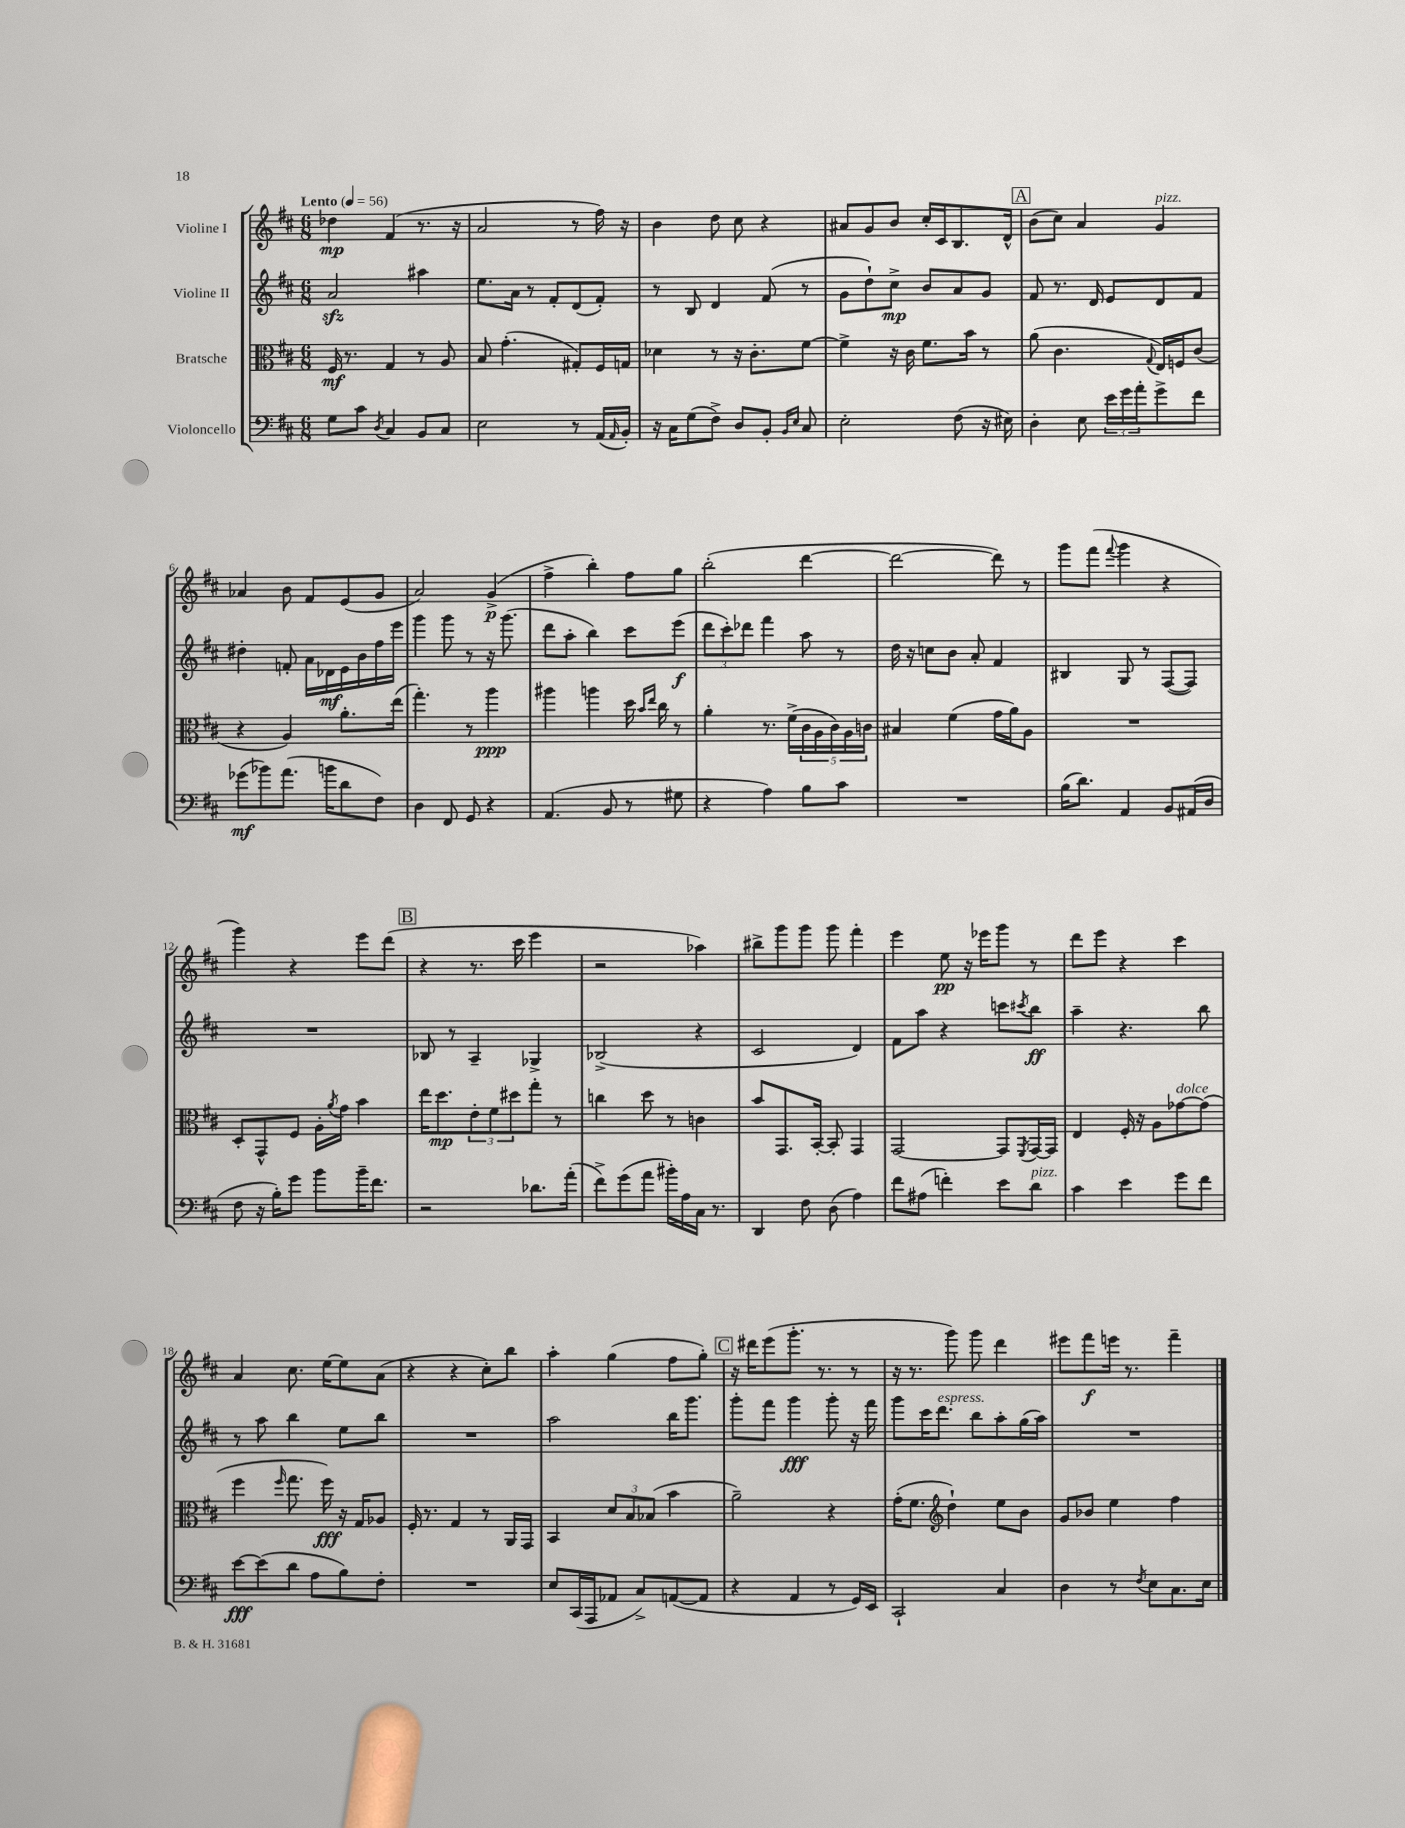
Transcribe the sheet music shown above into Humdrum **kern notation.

**kern	**kern	**kern	**kern
*staff4	*staff3	*staff2	*staff1
*clefF4	*clefC3	*clefG2	*clefG2
*k[f#c#]	*k[f#c#]	*k[f#c#]	*k[f#c#]
*M6/8	*M6/8	*M6/8	*M6/8
*MM56	*MM56	*MM56	*MM56
8G\L	16F#/	2a/	4dd-\
.	8.r	.	.
8c#\J	.	.	.
8qD/	.	.	.
4C#/	4G/	.	(4f#/
8BB/L	8r	4aa#\	8.r
8C#/J	8A/	.	.
.	.	.	16r
=	=	=	=
2E\	8B/	8.ee\L	2a/
.	(4.g'\	.	.
.	.	16a\Jk	.
.	.	8r	.
.	.	8f#'/L	.
8r	8G#'/L)	(8d/	8r
(16AA/LL	16F#/L	8f#'/J)	16ff#\)
16qqAA/	.	.	.
16BB'/JJ)	16G/JJ	.	16r
=	=	=	=
16r	4d-\	8r	4b\
16C#\LK	.	.	.
(8G\	.	8B/	.
8F#^\J)	8r	4d/	8dd\
8D/L	16r	.	8cc#\
.	8.c#'\L	.	.
8BB'/J	.	(8f#/	4r
16qqBB/LL	.	.	.
16qqE/JJ	.	.	.
8C#/	[8f#\J	8r	.
=	=	=	=
2E'\	4f#^\]	8g\L	8a#/L
.	.	8dd`\)	8g/
.	16r	8cc#^\J	8b/J
.	16c#\	.	.
.	8.f#\L	8b/L	16cc#'/LL
.	.	.	16c#/J
(8F#\	.	8a/	8.B/
.	16b\Jk	.	.
16r	8r	8g/J	.
16E#\)	.	.	16d^^/Jk
=	=	=	=
4D'\	(8a\	8f#/	(8b\L
.	4.c#\	8.r	8cc#\J)
8E\	.	.	4a/
.	.	16d/	.
24e\LL	.	8e/L	.
24g\	.	.	.
24a'\J	.	.	.
.	8qqG/	.	.
8g^\	16E/LL)	8d/	4g/
.	16F/J	.	.
8f#\J	(8c#/J	8f#/J	.
=	=	=	=
(8g-\L	4r	4dd#'\	4a-/
8b-\)	.	.	.
(8.a\J	4A/)	8f'/	8b\
.	.	16a\LL	8f#/L
16b\LK	.	16d-\	.
8d\	8.a'\L	16e\	(8e/
.	.	16b\	.
8F#\J)	.	16ff#\	8g/J
.	(16ee\Jk	16eee\JJ	.
=	=	=	=
4D\	4.gg'\)	4ggg\	2a/)
8FF#/	.	8ggg\	.
8GG/	8r	8r	.
4r	4aa\	16r	(4g^/
.	.	(8.ggg\	.
=	=	=	=
(4.AA/	4aa#\	8ddd\L	4ff#^\
.	.	8aa'\J	.
.	4aa\	4bb\)	4bb'\)
8BB/	.	.	.
8r	16dd\	8ccc#\L	8ff#\L
.	16qqb/LL	.	.
.	16qqee/JJ	.	.
.	16cc#\	.	.
8G#\	8r	(8eee\J	8gg\J
=	=	=	=
4r	4a'\	12ddd\L	(2bb'\
.	.	12ccc#'\)	.
.	.	12ddd-\J	.
4A\)	8.r	4fff#\	.
.	(16f#^\LL	.	.
8B\L	20c#\	8aa\	[4ddd\
.	20A\	.	.
.	20c#\)	.	.
8c#\J	.	8r	.
.	20A\	.	.
.	20c\JJ	.	.
=	=	=	=
2.r	4B#/	16dd\	2ddd\_
.	.	16r	.
.	.	8cc\L	.
.	(4f#\	8b\J	.
.	.	8a'/	.
.	16g\LL	4f#/	8ddd\])
.	16a\J)	.	.
.	8A\J	.	8r
=	=	=	=
(16B\LK	2.r	4B#/	8ggg\L
8.d\J)	.	.	.
.	.	.	(8fff#\J
.	.	.	8qqfff#/
4AA/	.	8G/	4ggg\
.	.	8r	.
8BB/L	.	([8F#/L	4r
(16AA#/L	.	8F#/]J)	.
16D/JJ	.	.	.
=	=	=	=
8F#\	8D'/L	2.r	4ggg\)
16r	8GG^^/	.	.
16B'\LK)	.	.	.
8g\J	8F#/J	.	4r
8b\L	16A'\LL	.	.
.	8qa/	.	.
.	16g\JJ	.	.
16b~\K	4b\	.	8eee\L
8.f#\J	.	.	.
.	.	.	(8ddd\J
=	=	=	=
2r	16ee\LK	8B-/	4r
.	8.dd\	.	.
.	.	8r	.
.	12e'\	4A~/	8.r
.	12f#\	.	.
.	12dd#\	.	.
.	.	.	16ccc#\
8.d-\L	8gg'\J	4G-^/	4eee\
.	8r	.	.
(16a'\Jk	.	.	.
=	=	=	=
8f#^\L)	4cc\	(2B-^/	2r
(8g\	.	.	.
8a\J	8dd\	.	.
16b#'\LL)	8r	.	.
16A\	.	.	.
16C#\JJ	4c\	4r	4aa-\)
8.r	.	.	.
=	=	=	=
4DD/	8b/L	2c#/	8bb#^\L
.	8.GG/	.	8ggg\
8F#\	.	.	8ggg\J
.	[16BB'/Jk	.	.
(8D\	8BB'/]	.	8ggg\
4A\)	4GG/	4d/)	4fff#'\
=	=	=	=
8f#\L	[2GG/	8f#\L	4eee\
(8A#\J	.	8aa\J	.
4f'\)	.	4r	8ee\
.	.	.	16r
.	.	.	16eee-\LK
8e\L	8GG/]L	8ccc\L	8ggg\J
.	8qFF#/	8qccc#/	.
8d\J	[16GG/L	8bb\J	8r
.	16GG/]JJ	.	.
=	=	=	=
4c#\	4E/	4aa~\	8ddd\L
.	.	.	8eee\J
4e\	16F#'/	4.r	4r
.	16r	.	.
.	8A\L	.	.
8g\L	[8g-\	.	4ccc#\
8f#\J	(8g-\]J	8bb\	.
=	=	=	=
[8e\L	4ff#\	8r	4a/
(8e\]	.	8aa\	.
.	16qqff#/	.	.
8d\J	8.gg\	4bb\	8.cc#\
8A\L	.	.	.
.	16ff#\)	.	[16ee\LK
8B\)	16r	8ee\L	8ee\]
.	16G/LK	.	.
8F#'\J	8A-/J	8bb\J	(8a\J
=	=	=	=
2.r	16F#'/	2.r	4r
.	8.r	.	.
.	4G/	.	4r
.	8r	.	8cc#'\L)
.	16AA/LL	.	8bb\J
.	16GG/JJ	.	.
=	=	=	=
8E/L	4BB/	2aa\	4aa'\
(16CC#/L	.	.	.
16AAA/J	.	.	.
8AA-/J	12d/L	.	(4gg\
.	12B/	.	.
8C#^/L)	.	.	.
.	(12B-/J	.	.
([8AA/	4b\	16bb\LK	8ff#\L
.	.	8.ggg\J	.
8AA/]J	.	.	8gg'\J)
=	=	=	=
4r	2a~\)	8ggg'\L	16r
.	.	.	16ddd#\LK
.	.	8fff#\J	(8eee\
4AA/	.	4ggg\	8.ggg'\J
.	.	.	8.r
8r	4r	8ggg'\	.
16GG/LL)	.	16r	8r
16EE/JJ	.	16fff#\	.
=	=	=	=
2CC#`/	(16g'\LK	8ggg\L	16r
.	8.f#\J	.	8.r
.	.	16ccc#\K	.
.	.	8.ddd\J	.
*	*clefG2	*	*
.	4dd`\)	.	8ggg\)
.	.	8bb\L	8ggg\
4C#/	8ee\L	8aa'\	4ddd\
.	8b\J	(16gg\L	.
.	.	16aa\JJ)	.
=	=	=	=
4D\	8g/L	2.r	8eee#\L
.	8b-/J	.	8fff#\
8r	4ee\	.	16eee\Jk
.	.	.	8.r
8qF#/	.	.	.
8E\L	.	.	.
8.C#\	4ff#\	.	4fff#~\
16E\Jk	.	.	.
==	==	==	==
*-	*-	*-	*-
